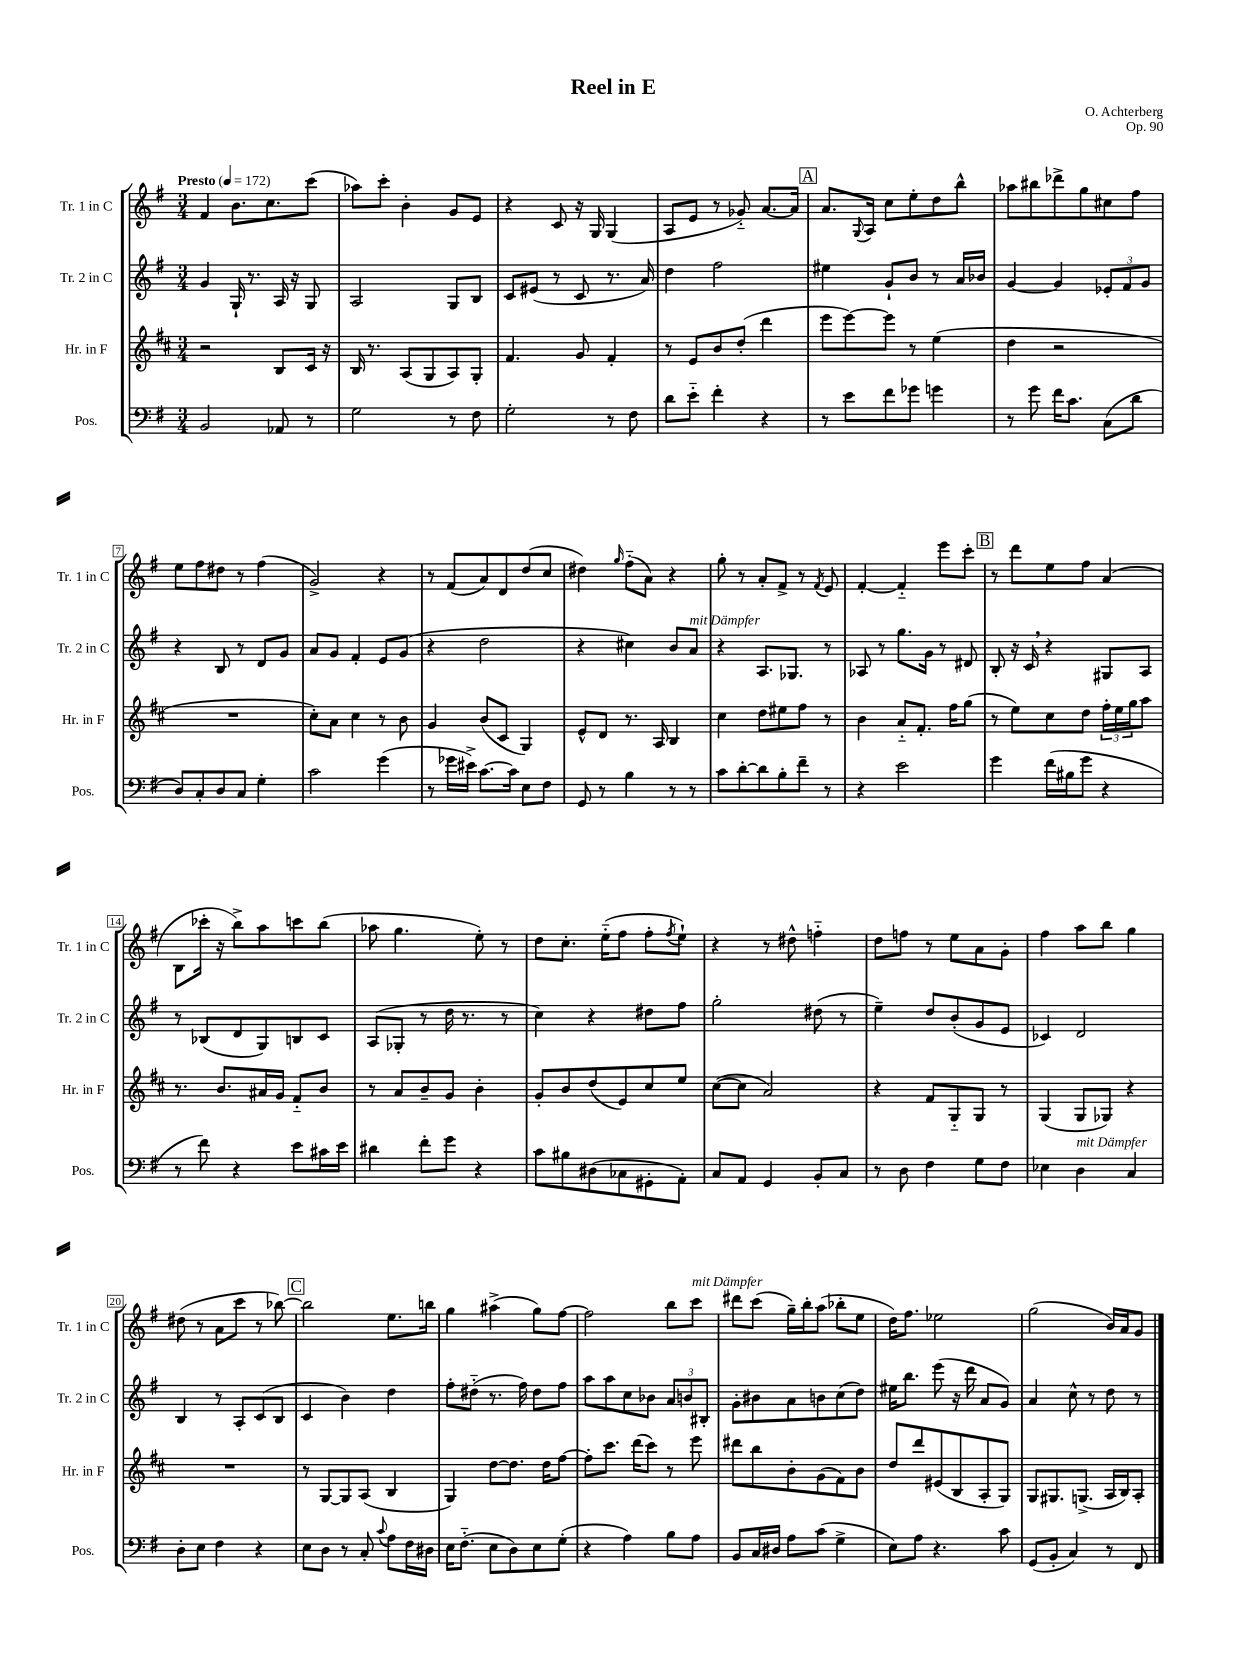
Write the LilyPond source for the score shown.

\header { title = "Reel in E" composer = "O. Achterberg" opus = "Op. 90" }
<<
\new StaffGroup <<
\new Staff = "s0" \with { instrumentName = "Tr. 1 in C" shortInstrumentName = "Tr. 1 in C" } {
    \clef treble \key g \major \numericTimeSignature \time 3/4 \tempo "Presto" 4 = 172
    fis'4 b'8. c''8. c'''8( |
    aes''8) c'''8-. b'4-. g'8 e'8 |
    r4 c'8 r16 g16 g4( |
    a8 e'8 r8 ges'8-_) a'8.~ a'16 |
    \mark \markup { \box "A" } a'8. \appoggiatura { g8 } a16 c''8 e''8-. d''8 b''8-^ |
    aes''8 bis''8 des'''8-> g''8 cis''8 fis''8 |
    e''8 fis''8 dis''8 r8 fis''4( |
    g'2->) r4 |
    r8 fis'8( a'8) d'8 d''8( c''8 |
    dis''4) \grace { g''16 } fis''8-_( a'8) r4 |
    g''8-. r8 a'8-. fis'8-> r8 \acciaccatura { fis'8 } e'8 |
    fis'4~-. fis'4-_ e'''8 c'''8-. |
    \mark \markup { \box "B" } r8 d'''8 e''8 fis''8 a'4( |
    b8 ces'''16-. r16 b''8->) a''8 c'''8 b''8( |
    aes''8 g''4. e''8-.) r8 |
    d''8 c''8.-. e''16-_( fis''8 fis''8-. \acciaccatura { fis''8 } e''8-!) |
    r4 r8 dis''8-^ f''4-_ |
    d''8 f''8 r8 e''8 a'8 g'8-. |
    fis''4 a''8 b''8 g''4 |
    dis''8( r8 a'8 c'''8 r8 bes''8~) |
    \mark \markup { \box "C" } bes''2 e''8. b''16 |
    g''4 ais''4->( g''8) fis''8~ |
    fis''2 b''8 c'''8^\markup { \italic "mit Dämpfer" } |
    dis'''8 c'''8( g''16--) b''16-. a''8( bes''8-. e''8 |
    d''16) fis''8. ees''2 |
    g''2( b'16) a'16 g'8 \bar "|." |
}
\new Staff = "s1" \with { instrumentName = "Tr. 2 in C" shortInstrumentName = "Tr. 2 in C" } {
    \clef treble \key g \major \numericTimeSignature \time 3/4
    g'4 g16-! r8. a16 r16 g8 |
    a2 g8 b8 |
    c'8 eis'8( r8 c'8 r8. a'16) |
    d''4 fis''2 |
    \mark \markup { \box "A" } eis''4 g'8-! b'8 r8 a'16 bes'16 |
    g'4~ g'4 \tuplet 3/2 { ees'8-. fis'8 g'8 } |
    r4 b8 r8 d'8 g'8 |
    a'8 g'8 fis'4-. e'8 g'8( |
    r4 d''2 |
    r4 cis''4) b'8 a'8^\markup { \italic "mit Dämpfer" } |
    r4 a8. ges8. r8 |
    aes8 r8 g''8. g'16 r8 dis'8 |
    \mark \markup { \box "B" } b8-. r16 c'16 \breathe r4 gis8 a8 |
    r8 bes8( d'8 g8) b8 c'8 |
    a8( ges8-. r8 d''16 r8. r8 |
    c''4) r4 dis''8 fis''8 |
    g''2-. dis''8( r8 |
    e''4--) d''8 b'8-.( g'8 e'8 |
    ces'4) d'2 |
    b4 r8 a8-. c'8( b8 |
    \mark \markup { \box "C" } c'4 b'4) d''4 |
    fis''8-. dis''8-_( r8. fis''16) dis''8 fis''8 |
    a''8 a''8 c''8 bes'8 \tuplet 3/2 { a'8 b'8 bis8-. } |
    g'8-. bis'8 a'8 b'8 c''8( d''8) |
    eis''16 b''8. e'''8( r16 d'''16 a'8 g'8) |
    a'4 c''8-^ r8 d''8 r8 \bar "|." |
}
\new Staff = "s2" \with { instrumentName = "Hr. in F" shortInstrumentName = "Hr. in F" } {
    \clef treble \key d \major \numericTimeSignature \time 3/4
    r2 b8 cis'16 r16 |
    b16 r8. a8( g8 a8) g8-. |
    fis'4. g'8 fis'4-. |
    r8 e'8 b'8 d''8-.( d'''4 |
    \mark \markup { \box "A" } e'''8 e'''8~) e'''8 r8 e''4( |
    d''4 r2 |
    R2. |
    cis''8-.) a'8 cis''4 r8 b'8 |
    g'4 b'8( cis'8 g4) |
    e'8-^ d'8 r8. a16 b4 |
    cis''4 d''8 eis''8 fis''8 r8 |
    b'4 a'8-_ fis'8.-. fis''16 g''8( |
    \mark \markup { \box "B" } r8 e''8) cis''8 d''8 \tuplet 3/2 { fis''16-. e''16 g''16 } a''8 |
    r8. b'8. ais'16 g'16 fis'8-_ b'8 |
    r8 a'8 b'8-- g'8 b'4-. |
    g'8-. b'8 d''8( e'8) cis''8 e''8 |
    cis''8~( cis''8 a'2) |
    r4 fis'8 g8-_ g8 r8 |
    g4( g8 ges8) r4 |
    R2. |
    \mark \markup { \box "C" } r8 g8~ g8 a8( b4 |
    g4) d''8~ d''8. d''16 fis''8~ |
    fis''8-. cis'''8. d'''16( cis'''8) r8 e'''8 |
    dis'''8 b''8 b'8-. g'8( fis'8) b'8 |
    d''8 d'''8 eis'8( b8 a8-. g8) |
    g8 gis8. g8.->( a16 b16) a8-. \bar "|." |
}
\new Staff = "s3" \with { instrumentName = "Pos." shortInstrumentName = "Pos." } {
    \clef bass \key g \major \numericTimeSignature \time 3/4
    b,2 aes,8 r8 |
    g2 r8 fis8 |
    g2-. r8 fis8 |
    d'8 e'8-_ fis'4-. r4 |
    \mark \markup { \box "A" } r8 e'8 fis'8 ges'8 g'4 |
    r8 g'8 fis'16 c'8. c8( d'8 |
    d8) c8-. d8 c8 g4-. |
    c'2 g'4( |
    r8 ges'16 eis'16->) c'8.~ c'16 e8 fis8 |
    g,8 r8 b4 r8 r8 |
    c'8 d'8~-. d'8 b8-. fis'8-- r8 |
    r4 e'2 |
    \mark \markup { \box "B" } g'4 fis'16( bis16 g'8 r4 |
    r8 fis'8) r4 e'8 cis'16 e'16 |
    dis'4 fis'8-. g'8 r4 |
    c'8 bis8 dis8( ces8 gis,8-. a,8-.) |
    c8 a,8 g,4 b,8-. c8 |
    r8 d8 fis4 g8 fis8 |
    ees4 d4^\markup { \italic "mit Dämpfer" } c4 |
    d8-. e8 fis4 r4 |
    \mark \markup { \box "C" } e8 d8 r8 c8-. \appoggiatura { c'8 } a8 fis16 dis16 |
    e16 fis8.-_( e8 d8) e8 g8-.( |
    r4 a4) b8 a8 |
    b,8 c16 dis16 a8 c'8( g4-> |
    e8) a8 r4. c'8 |
    g,8( b,8-. c4) r8 fis,8 \bar "|." |
}
>>
>>
\layout { \context { \Score \override BarNumber.stencil = #(make-stencil-boxer 0.1 0.3 ly:text-interface::print) } }
